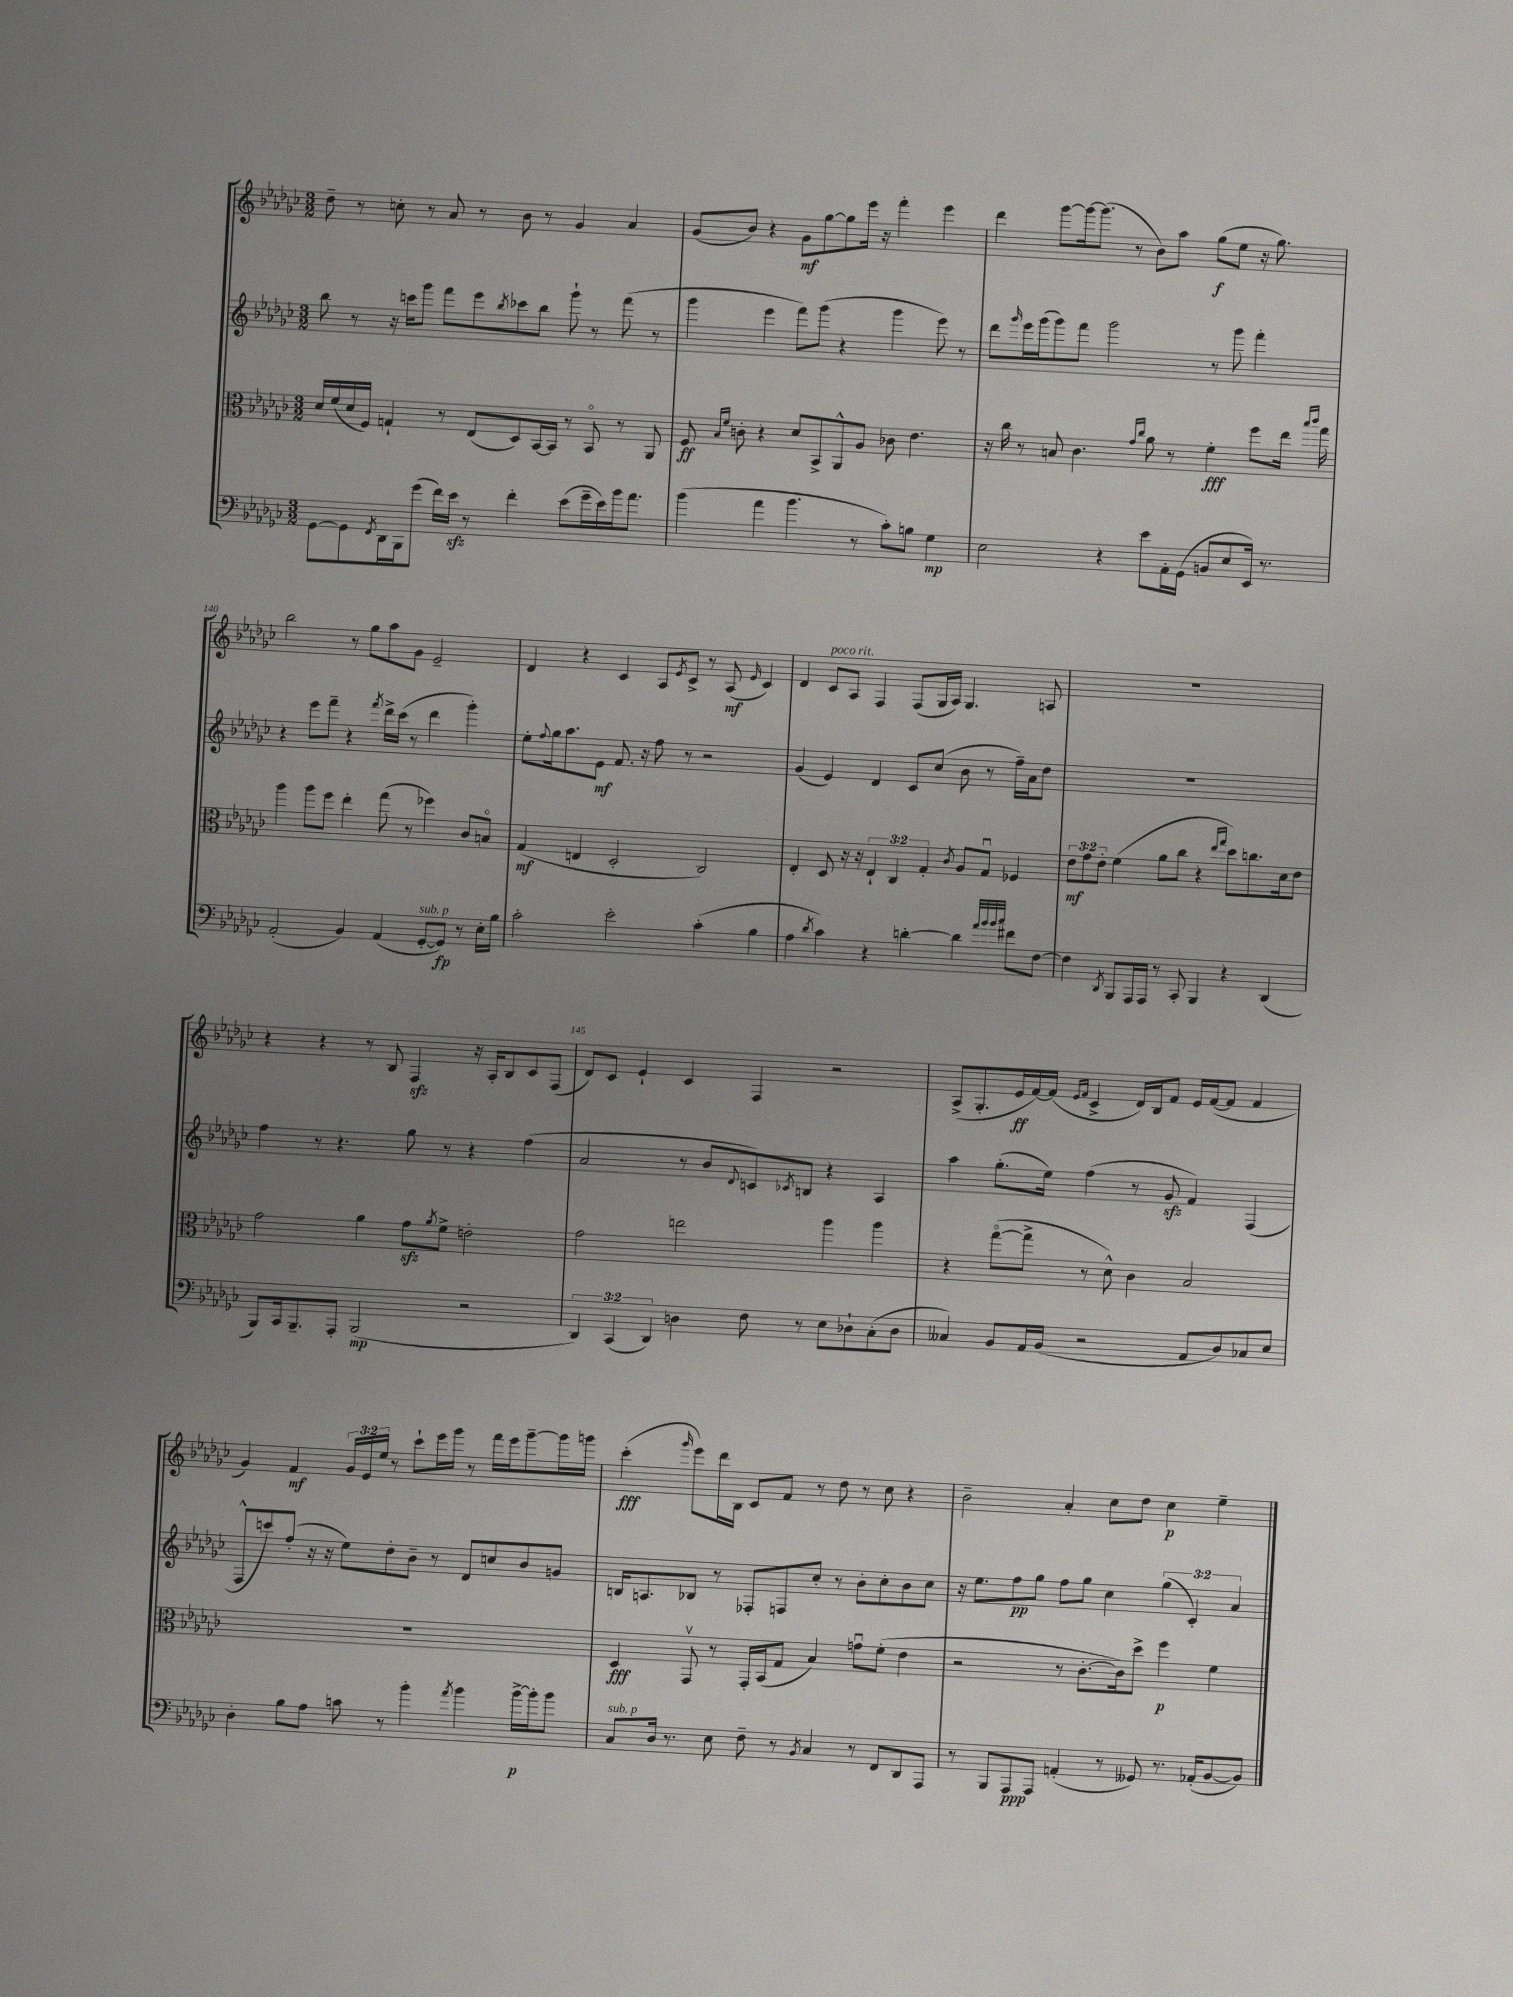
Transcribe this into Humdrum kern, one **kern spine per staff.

**kern	**kern	**kern	**kern
*staff4	*staff3	*staff2	*staff1
*clefF4	*clefC3	*clefG2	*clefG2
*k[b-e-a-d-g-c-]	*k[b-e-a-d-g-c-]	*k[b-e-a-d-g-c-]	*k[b-e-a-d-g-c-]
*M3/2	*M3/2	*M3/2	*M3/2
[8GG-	16d-	8bb-	8dd-~
.	(16f	.	.
8GG-]	16d-	8r	8r
.	16F)	.	.
8qFF	.	.	.
16DD-	4G`	16r	8cc'
16BBB-	.	16ccc	.
(8g-	.	8ggg-	8r
16f)	8r	8fff	8a-
16e-	.	.	.
8r	(8E-	8eee-	8r
.	.	8qbb-	.
4f'	8D-)	8ccc-	8b-
.	[16BB-	8bb-	8r
.	16BB-]	.	.
(8e-	8r	8ggg-`	4g-
16g-~	8BB-o	8r	.
16e-)	.	.	.
16b-	8r	(8fff	4a-
8.a-	.	.	.
.	8AA-	8r	.
=	=	=	=
(4b-	8F	4ggg-	(8g-
.	16qqB-	.	.
.	16qqf	.	.
.	8c'	.	8b-)
4a-	4r	4eee-	4r
4.b-	8d-	8fff)	8g-
.	8BB-^	(8ggg-	[8gg-
.	8AA-^^	4r	8gg-]
8r	8A-	.	16eee-
.	.	.	16r
8c-')	8c-	4ggg-	4fff'
8B	4.e-	.	.
4G-	.	8eee-)	4eee-
.	.	8r	.
=	=	=	=
2E-	16r	8ddd-	4ddd-
.	16cc-	.	.
.	.	16qqggg-	.
.	8r	16eee-	.
.	.	(16ggg-	.
.	8B	8ggg-)	[8ggg-
.	4.c-	8fff	16ggg-_
.	.	.	(8.ggg-]
4r	.	2ggg-	.
.	.	.	8r
.	16qqg-	.	.
.	16qqcc-	.	.
8e-	8a-	.	8b-)
16AA-'	8r	.	8aa-
(16GG-	.	.	.
8BB	4f'	8r	(8gg-
8E-	.	8ggg-	8ee-
16EE-)	8ff	4fff'	16r
8.r	.	.	8.gg-)
.	16ee-	.	.
.	16qqbb-	.	.
.	16qqccc-	.	.
.	16gg-	.	.
=	=	=	=
(2AA-'	4aa-	4r	2bb-
.	8aa-	8eee-	.
.	8ff	8fff~	.
4BB-)	4ee-'	4r	8r
.	.	.	8gg-
.	.	8qfff	.
(4AA-	(8gg-	16ddd-^	8aa-
.	.	(16ccc-	.
.	8r	8r	8g-
[8GG-'	4ff-)	4ddd-	2e-~
8GG-])	.	.	.
8r	8c-	4ggg-')	.
16E-'	8Bo	.	.
16B-	.	.	.
=	=	=	=
2c-'	(4G-	8ee-'	4d-
.	.	8qqff	.
.	.	16gg-	.
.	.	8.aa-	.
.	4E	.	4r
.	.	8e-	.
2e-'	2D-'	8.f	4c-
.	.	16r	.
.	.	8ff	8A-
.	.	.	8qe-
.	.	8r	8c-^
(4c-'	2C-)	2r	8r
.	.	.	(8A-
.	.	.	16qqe-
4B-	.	.	4c-)
=	=	=	=
4A-	4E-'	(4g-	4d-
8qd-	.	.	.
4c-)	8D-	4e-)	8c-
.	16r	.	8A-
.	16r	.	.
4r	6E-`	4d-	4F
.	6C-	.	.
[4d'	.	8c-	(8F
.	6G-'	.	.
.	.	(8cc-	16G-
.	.	.	16A-)
.	8qc-	.	.
4d]	8A-	8b-	4.G-
.	8G-u	8r	.
32qqa-	.	.	.
32qqb-	.	.	.
32qqb-	.	.	.
32qqcc-	.	.	.
8f#	4F-	16ff~)	.
.	.	16a-	.
[8F	.	8dd-	8A
=	=	=	=
4F]	12e-	1.r	1.r
.	12g-	.	.
.	12e-'	.	.
8qDD-	.	.	.
8BBB-	(4f	.	.
16AAA-	.	.	.
16AAA-	.	.	.
8r	8a-	.	.
8CC-'	8cc-	.	.
4BBB-	4r	.	.
.	16qqee-	.	.
.	16qqgg-	.	.
4r	8dd-)	.	.
.	8.cc	.	.
(4DD-	.	.	.
.	16d-	.	.
.	8e-	.	.
=	=	=	=
8BBB-)	2g-	4ff	4r
16CC-	.	.	.
8.BBB-~	.	.	.
.	.	8r	4r
8AAA-'	.	4.r	.
(2BBB-	4a-	.	8r
.	.	.	8B-
.	8g-	8gg-	4F
.	8qa-	.	.
.	8f^	8r	.
2r	2e'	4r	16r
.	.	.	16A-'
.	.	.	8B-
.	.	(4ff	8c-
.	.	.	(8F
=	=	=	=
6DD-)	2g-	2a-	8d-)
.	.	.	8c-
(6CC-	.	.	.
.	.	.	4e-`
6DD-)	.	.	.
4D	2ee	8r	4c-
.	.	8b-	.
.	.	8qqd-	.
8F	.	8c)	4F
.	.	8qc-	.
8r	.	8B	.
8E-	4aa-	4r	2r
8D-`	.	.	.
(8C-'	4aa-	4A-	.
8D-	.	.	.
=	=	=	=
4C--)	4r	4aa-	(8A-^
.	.	.	8.G-'
8BB-	([8gg-o	(8.gg-'	.
.	.	.	16e-
16AA-	8gg-^]	.	[16f)
(16BB-	.	16ee-)	(16f]
.	.	.	16qqe-
.	.	.	16qqf
2r	8r	(4ff	4c-^
.	8d-^^)	.	.
.	4c-	8r	16d-)
.	.	.	16B-
.	.	8g-	8f
8AA-	2B-	4f)	16e-
.	.	.	([16f
8D-)	.	.	8f]
8C-	.	(4F	4f
8E-	.	.	.
=	=	=	=
4D-'	1.r	8F^^	4g-)
.	.	8ccc)	.
8B-	.	(8ff'	4f
8A-	.	16r	.
.	.	16r	.
8c	.	8ee-)	24g-
.	.	.	24e-
.	.	.	24ee-
8r	.	8dd-'	8r
4b-'	.	8b-~	8ccc-`
.	.	8r	16eee-
.	.	.	16ggg-
8qa-	.	.	.
4b-	.	8d-	8r
.	.	8cc	16fff
.	.	.	16eee-
[16b-^	.	8b-	[8ggg-~
16b-']	.	.	.
8b-	.	8g	16ggg-]
.	.	.	16ggg
=	=	=	=
8C-	4D-	16B	(4ccc-'
.	.	8.A	.
16D-	.	.	.
8.r	.	.	.
.	.	.	16qqggg-
.	8GG-v	8B-	8eee-)
8E-	8r	8r	16ddd-
.	.	.	16B-
8F~	16GG-'	8F-'	8c-
.	(16BB-	.	.
8r	8G-	8F	8f
8qBB-	.	.	.
4C-	4B-)	8cc-'	8r
.	.	8r	8dd-
8r	8gu	8b-'	8r
8FF	(8f'	8cc-'	8cc-
8DD-	4e-	8b-	4r
8AAA-	.	8cc-	.
=	=	=	=
8r	2r	16r	2b-~
.	.	8.ee-	.
8BBB-	.	.	.
8AAA-	.	8ff	.
8AAA-	.	8gg-	.
(4AA'	8r	8ff	4a-'
.	[8.c-'	8gg-	.
8r	.	4cc-	8cc-
.	16c-])	.	.
8GG--)	8dd-^	.	8dd-
8.r	4ff	(6gg-	4cc-
.	.	6c-')	.
(16AA-'	.	.	.
[8BB-	4f	.	4ee-~
.	.	6a-	.
8BB-])	.	.	.
==	==	==	==
*-	*-	*-	*-
